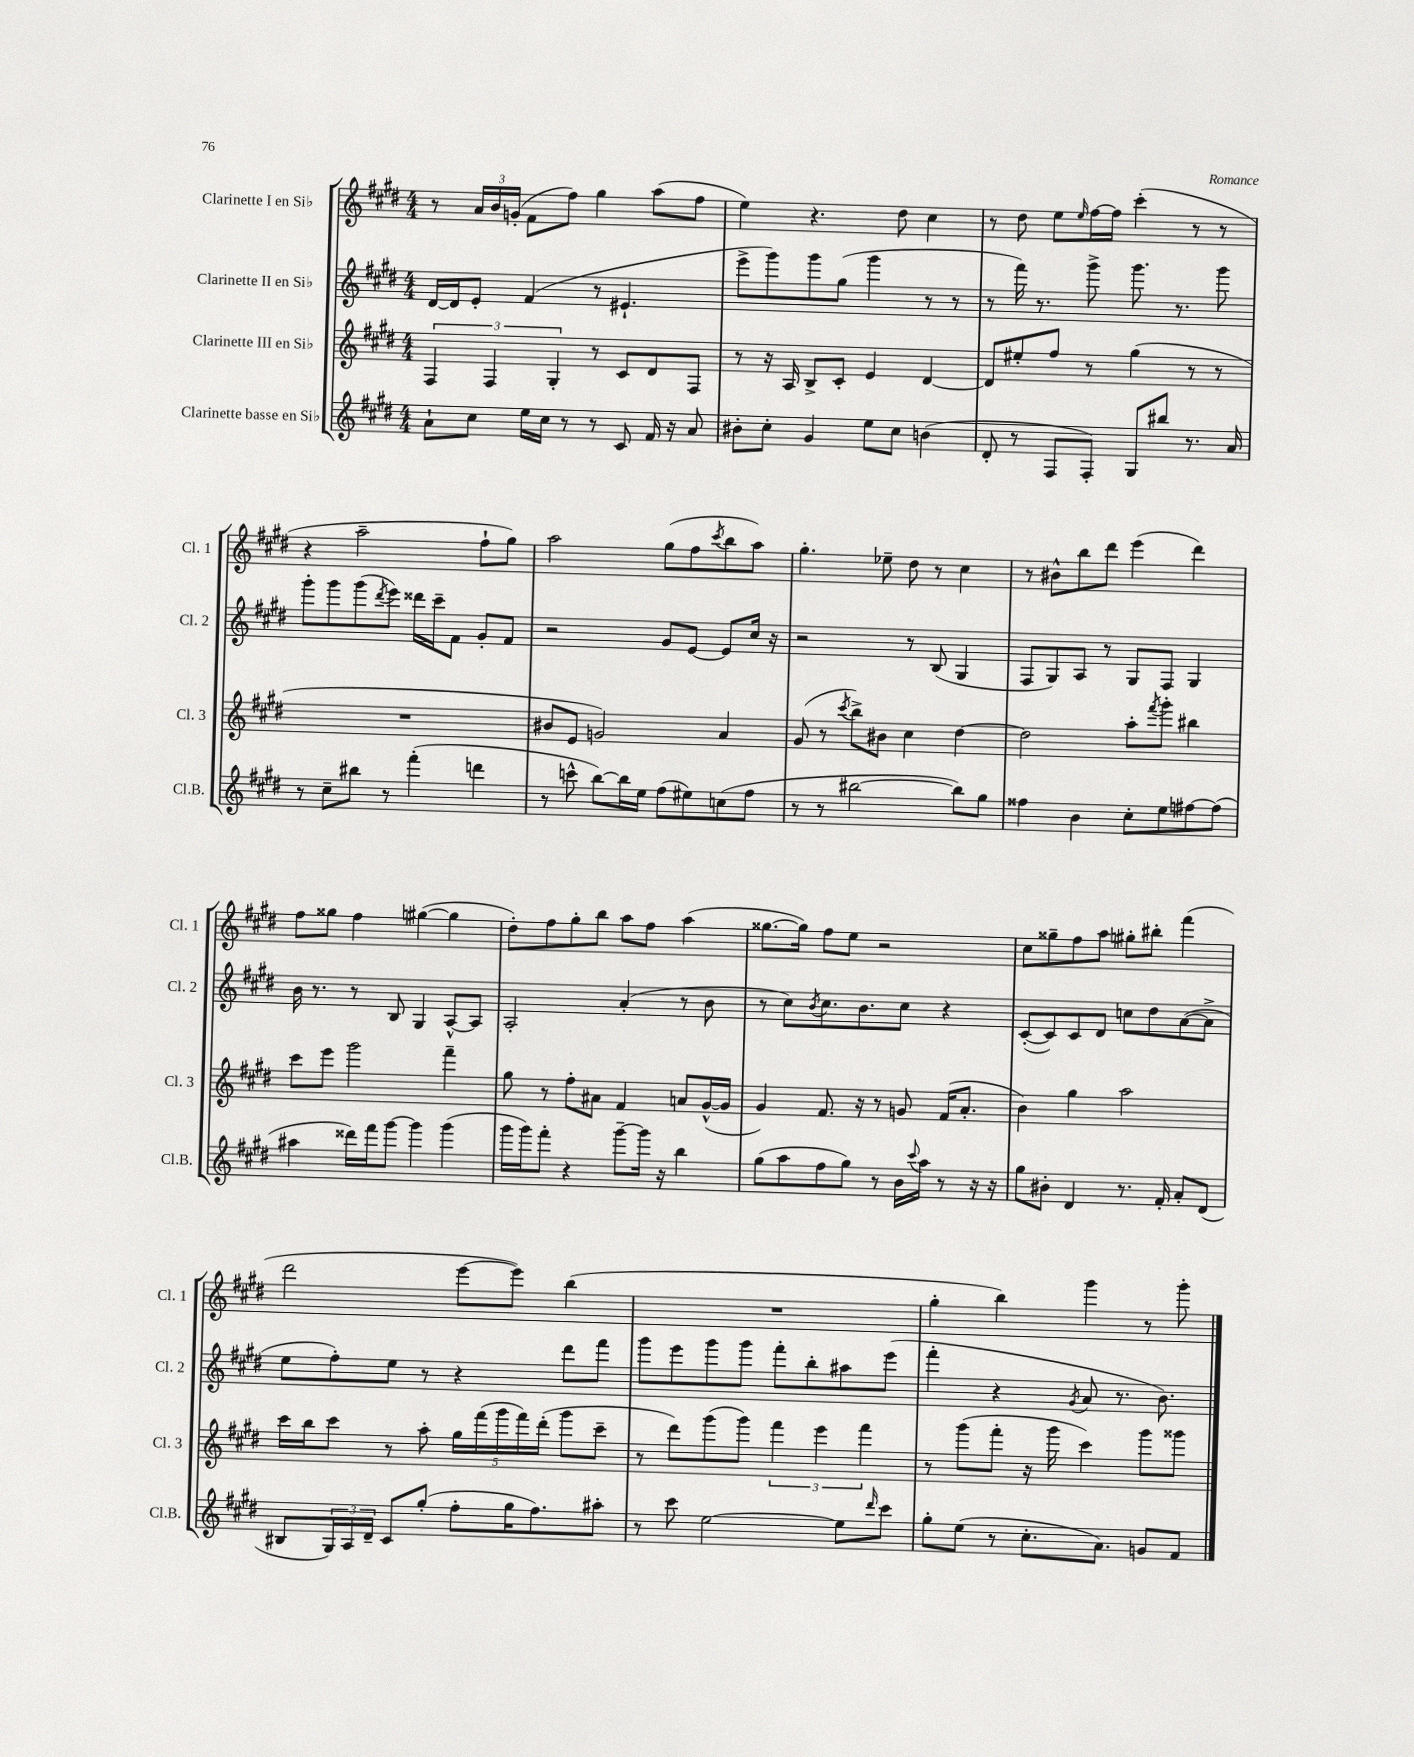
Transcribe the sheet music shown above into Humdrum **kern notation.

**kern	**kern	**kern	**kern
*staff4	*staff3	*staff2	*staff1
*clefG2	*clefG2	*clefG2	*clefG2
*k[f#c#g#d#]	*k[f#c#g#d#]	*k[f#c#g#d#]	*k[f#c#g#d#]
*M4/4	*M4/4	*M4/4	*M4/4
8a`	6F#	[16d#	8r
.	.	16d#]	.
8cc#	.	8e'	24a
.	6F#	.	24b
.	.	.	(24g'
16ee	.	(4f#	8f#
16cc#	.	.	.
.	6G#'	.	.
8r	.	.	8ff#)
8r	8r	8r	4gg#
8c#	8c#	4.e#`	.
16f#	8d#	.	(8aa
16r	.	.	.
8a	8F#	.	8ff#
=	=	=	=
8b#'	8r	8eee^	4ee)
8cc#'	16r	8ggg#)	.
.	16A	.	.
4g#	8B^	8ggg#	4.r
.	8c#'	(8gg#	.
8ee	4e	4ggg#	.
8cc#	.	.	8dd#
(4b	[4d#	8r	4cc#
.	.	8r	.
=	=	=	=
8d#'	8d#]	8r	8r
8r	8ee#'	16fff#)	8dd#
.	.	8.r	.
8F#	8ff#	.	8ee
.	.	.	16qqee
8F#')	8r	8ggg#^	[16ff#
.	.	.	16ff#]
8G#	(4gg#	8.ggg#	(4ccc#'
8bb#	.	.	.
.	.	8.r	.
8.r	8r	.	8r
.	8r	8ggg#	8r
16a	.	.	.
=	=	=	=
8r	1r	8ggg#'	4r
8cc#~	.	8ggg#	.
8bb#	.	(8ggg#	2aa~
.	.	8qddd#	.
8r	.	8eee)	.
(4fff#'	.	16ddd##	.
.	.	16ccc#~	.
.	.	8f#	.
4ddd	.	8g#'	8ff#`
.	.	8f#	8gg#)
=	=	=	=
8r	8b#	2r	2aa
8ccc^^	8e	.	.
[8bb)	2g)	.	.
16bb]	.	.	.
16ee	.	.	.
(8ff#	.	8g#	(8gg#
8ee#)	.	[8e	8ff#
.	.	.	8qccc#
(8cc	4a	8e]	8bb
8ff#	.	16cc#	8aa)
.	.	16r	.
=	=	=	=
8r	(8g#	2r	4.gg#'
8r	8r	.	.
.	8qccc#	.	.
[2bb#	8bb^)	.	.
.	8b#	.	8ee-~
.	4cc#	8r	8dd#
.	.	(8B	8r
8bb#])	[4dd#	4G#	4cc#
8gg#	.	.	.
=	=	=	=
4ff##	2dd#]	8F#	8r
.	.	8G#)	8b#^^
4b	.	8A	8bb
.	.	8r	8ddd#
8cc#'	8aa'	8G#	(4eee
.	8qfff#	.	.
8ee	8ggg#'	8F#	.
[8ff#	4bb#	4G#	4ddd#)
(8ff#]	.	.	.
=	=	=	=
4aa#	8ccc#	16b	8ff#
.	.	8.r	.
.	8eee	.	8gg##
16ddd##)	2ggg#	8r	4ff#
16fff#	.	.	.
[8ggg#	.	8B	.
4ggg#]	.	4G#	([4gg#
(4ggg#	4fff#~	[8A^^	4gg#]
.	.	8A]	.
=	=	=	=
16ggg#	8gg#	2A'	8dd#')
16ggg#)	.	.	.
8fff#'	8r	.	8ff#
4r	8ff#'	.	8gg#'
.	8a#	.	8bb
[8ggg#~	4f#	(4a'	8aa
16ggg#]	.	.	8ff#
16r	.	.	.
4bb	8a	8r	(4aa
.	([16g#^^	8b	.
.	16g#]	.	.
=	=	=	=
(8gg#	4g#)	8r	[8.gg##
8aa	.	8cc#)	.
.	.	.	16gg##])
.	.	8qb	.
8ff#	8.f#	8.cc#	8ff#
8gg#)	.	.	8ee
.	16r	8.b	.
8r	8r	.	2r
16b	8g	8cc#	.
8qqccc#	.	.	.
16aa	.	.	.
8r	(16f#	4r	.
.	8.a'	.	.
16r	.	.	.
16r	.	.	.
=	=	=	=
8gg#	4b)	([8c#'	8cc#
8b#'	.	8c#])	8gg##~
4d#	4gg#	8c#	8ff#
.	.	8d#	8aa
8.r	2aa	8cc	8gg#'
.	.	8dd#	8bb#'
16f#'	.	.	.
8a'	.	([8a	(4fff#
(8d#	.	8a^]	.
=	=	=	=
8B#	16ccc#	8ee	2ddd#
.	16bb	.	.
24G#)	8ccc#	8ff#')	.
24A	.	.	.
24d#~	.	.	.
8c#	8r	8ee	.
(8gg#'	8aa'	8r	.
8ff#'	20gg#	4r	[8eee
.	(20fff#	.	.
.	20ggg#	.	.
16gg#	.	.	8eee])
.	20fff#)	.	.
8.ff#)	.	.	.
.	(20ddd#'	.	.
.	8ggg#	8ddd#	(4bb
8aa#'	8ccc#~	8fff#	.
=	=	=	=
8r	8r	8ggg#	1r
8ccc#	8ddd#)	8eee	.
[2ee	(8ggg#	8ggg#	.
.	8ggg#)	8ggg#	.
.	6fff#	8fff#'	.
.	.	8bb'	.
.	6eee	.	.
8ee]	.	8aa#	.
.	6fff#	.	.
16qqddd#	.	.	.
8ccc#	.	(8eee	.
=	=	=	=
8gg#'	8r	4fff#'	4gg#'
(8ee	(8ggg#	.	.
8r	8fff#'	4r	4bb)
8.cc#'	16r	.	.
.	16ggg#	.	.
.	.	8qg#	.
.	4ccc#)	8a	4ggg#
8.a)	.	.	.
.	.	8.r	.
8g	8ggg#	.	8r
.	.	8.b)	.
8f#	8ggg##	.	8ggg#'
==	==	==	==
*-	*-	*-	*-
